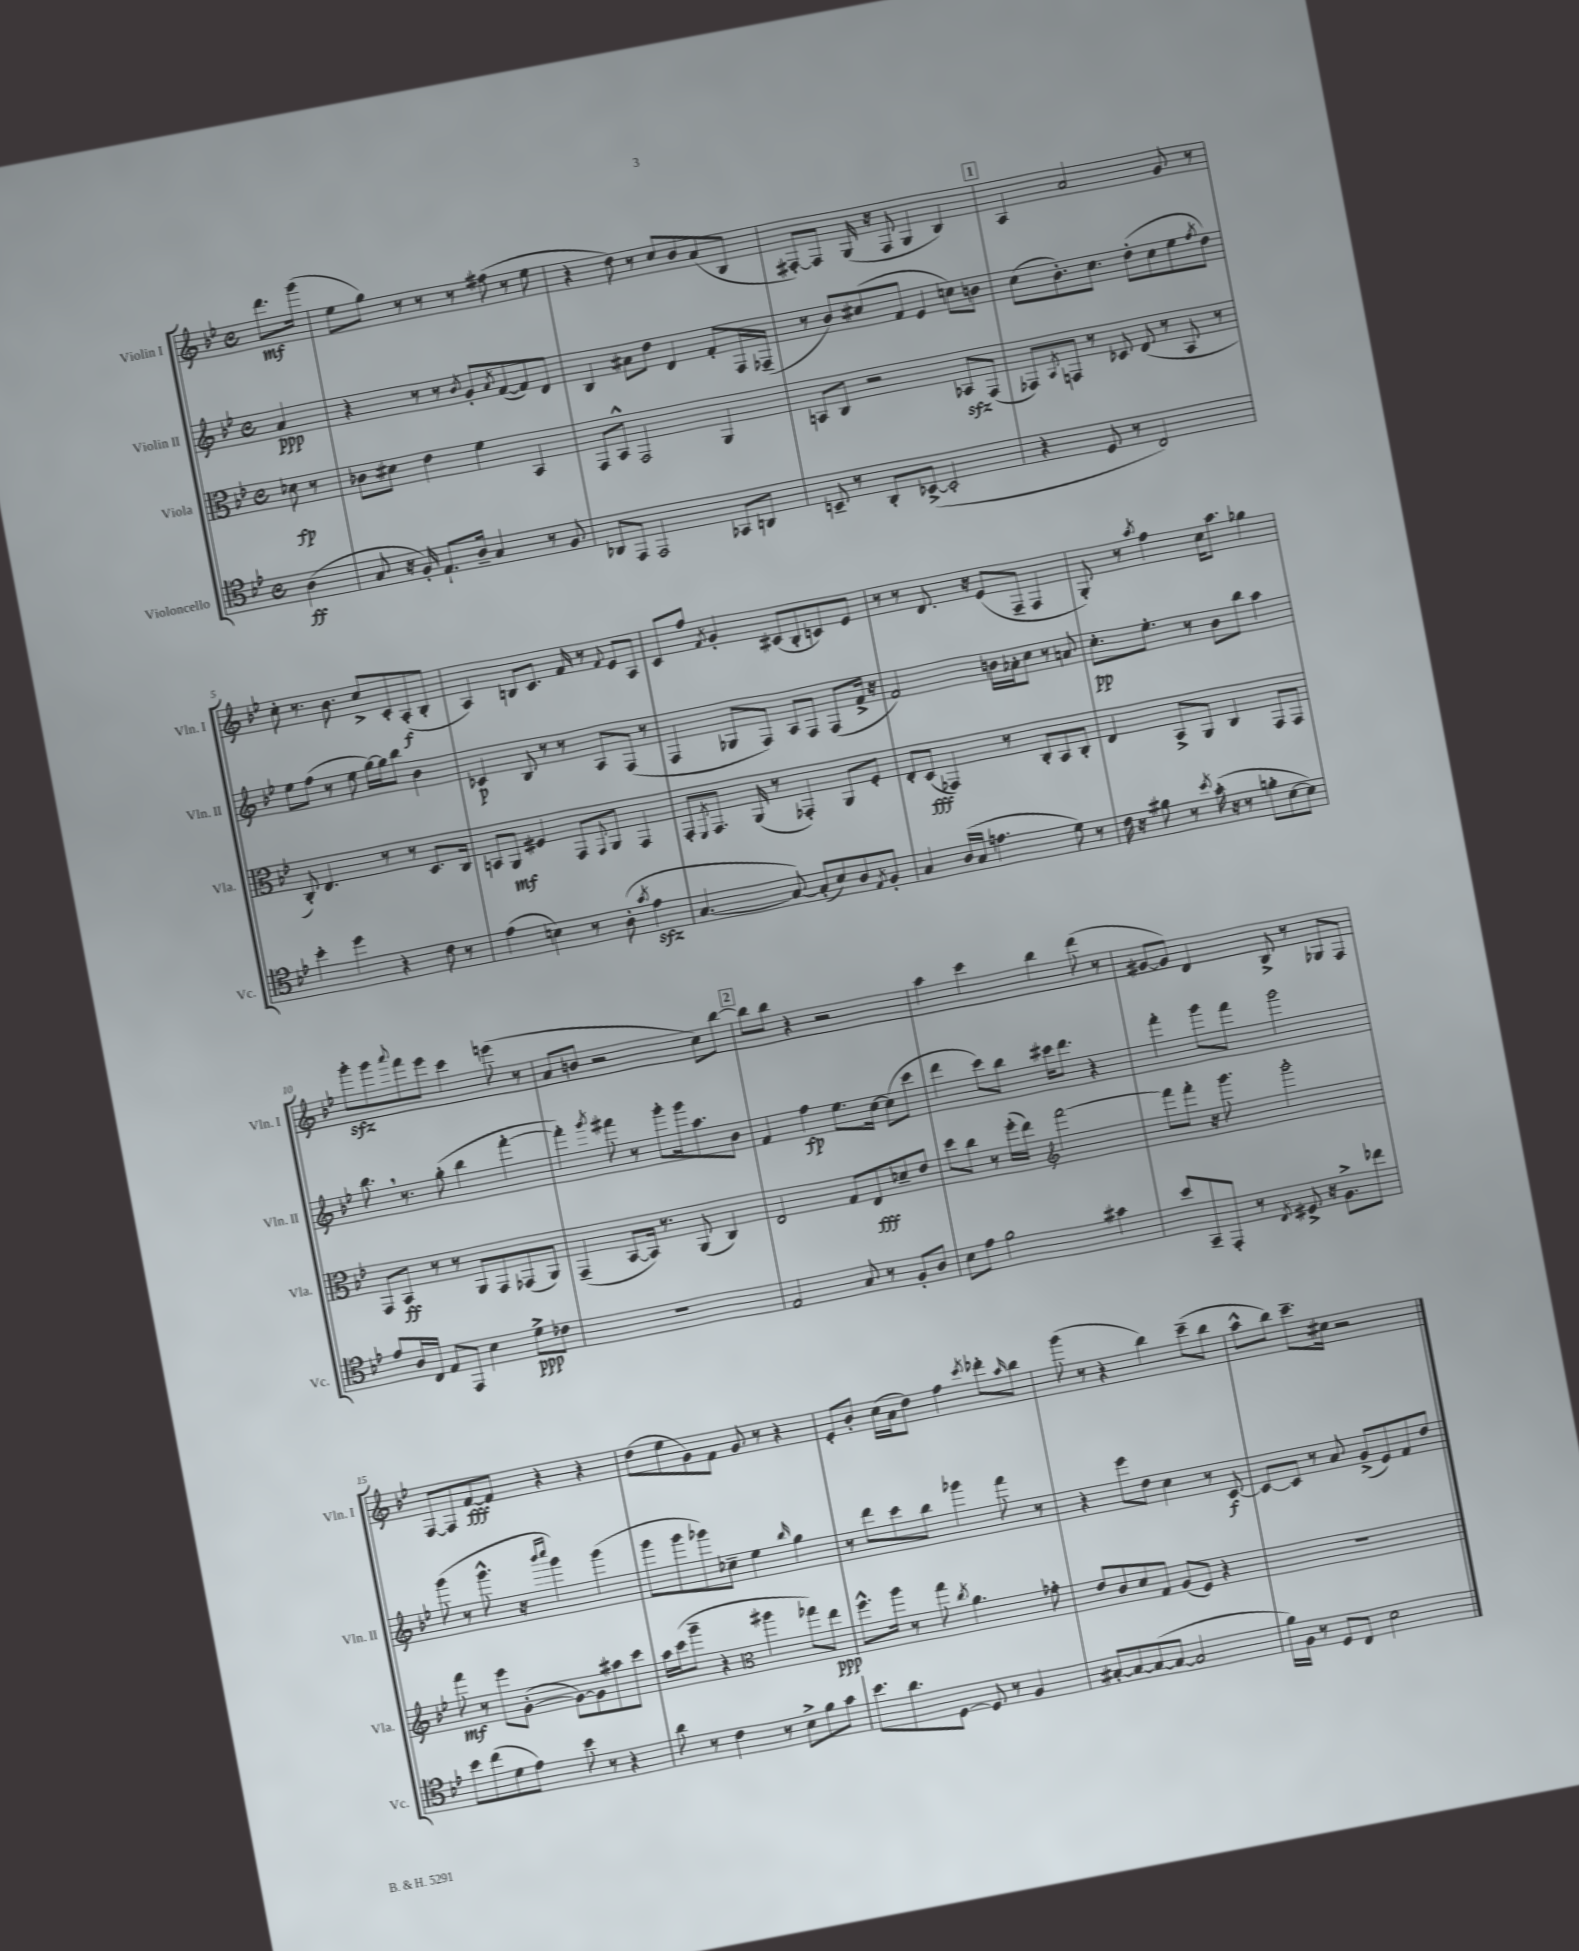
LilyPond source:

<<
\new StaffGroup <<
\new Staff = "s0" \with { instrumentName = "Violin I" shortInstrumentName = "Vln. I" } {
    \clef treble \key bes \major \defaultTimeSignature \time 4/4 \partial 4
    d'''8.\mf g'''16( |
    ees''8 g''8) r8 r8 r8 fis''8( r8 ees''8 |
    r4 d''8) r8 c''8 bes'8 a'8( bes8 |
    fis8~-.) fis8 g16( r16 fis8 g4 bes4) |
    \mark \markup { \box "1" } a4 a'2 g'8 r8 |
    c''8-. r8. bes'8. c''8-> c'8-. a8-.\f( bes8-. |
    a4) b8 c'8. f'16 r8 \appoggiatura { f'8 } ees'8 a8 |
    c'8 f''8 \acciaccatura { f'8 } g'4-. cis'8( bes8-. c'8) ees'8 |
    r8 r8 d'8. r16 ees'8( f8-- f4 |
    g8-.) r8 \acciaccatura { a''8 } f''4 c''16 a''8. ges''4 |
    g'''8-.\sfz g'''8 \appoggiatura { a'''8 } f'''8 ees'''8 c'''4 e'''8( r8 |
    a'8 b'8 r2 c''8) bes''8~ |
    \mark \markup { \box "2" } bes''8 bes''8 r4 r2 |
    a''4 c'''4 bes''4 d'''8( r8 |
    gis'8~ gis'8) d'4 bes8-> r8 ges8 f8 |
    f8~ f8 f'8~\fff f'8 r4 r4 |
    d''8( ees''8 g'8) f'8 g'8 r8 r4 |
    ees'8-. bes'8-. c''16( a'16 d''8) f''4 \acciaccatura { c'''8 } des'''8-. \grace { a''16 } bes''8 |
    g'''8( r8 r4 bes''4) c'''8--( bes''8 |
    a''8-^ bes''8) c'''8.-- cis''16 r2 \bar "|." |
}
\new Staff = "s1" \with { instrumentName = "Violin II" shortInstrumentName = "Vln. II" } {
    \clef treble \key bes \major \defaultTimeSignature \time 4/4 \partial 4
    a'4\ppp |
    r4 r8 r8 \acciaccatura { bes'8 } g'8-. \acciaccatura { a'8 } f'8~( f'8) d'8 |
    bes4 ais'8 d''8 d'4 f'8-. f16 fes16--( |
    r8 bes'8) cis''8( f'8 ees'4 c''8) b'8 |
    \mark \markup { \box "1" } c''8( bes'8.-.) c''8. d''8-.( c''8 ees''8 \acciaccatura { f''8 } d''8) |
    ees''8 f''8( r8 ees''8 g''16~) g''16 bes''8 bes'4 |
    ces'4\p bes8 r8 r8 a8 f8( r8 |
    f4 ges8 f8) a8 f8 f8( f'16-> r16 |
    f'2) b'16 aes'16-. c''8 r8 a'8 |
    c''8.-.\pp ees''8.-. r8 bes'8 bes''8 a''4 |
    bes''8. \breathe r8. g''8-.( bes''4 f'''4~-. |
    f'''4-.) \acciaccatura { g'''8 } fis'''8 r8 g'''8-. g'''16 a''8. bes'8 |
    \mark \markup { \box "2" } f'4 f''4\fp ees''8. c''16~ c''8( c'''8 |
    d'''4 c'''8) bes''8 cis'''16 d'''8. r4 |
    f'''4-. g'''8 f'''8 g'''2 |
    g'''8( r8 g'''8.-^ r16 \grace { bes'''16 c''''16 } g'''4) g'''4( |
    g'''8 g'''8 ges'''8) ces''8-- ees''4 \grace { bes''16 } g''4 |
    r8 d'''8 c'''8 bes''8 ges'''4 f'''8 r8 |
    r4 ees'''8 d''8 c''4 r8 c'8~\f |
    c'8~ c'8 r8 a'8 g'8->( ees'8) f'8 d''8 \bar "|." |
}
\new Staff = "s2" \with { instrumentName = "Viola" shortInstrumentName = "Vla." } {
    \clef alto \key bes \major \defaultTimeSignature \time 4/4 \partial 4
    des'8\fp r8 |
    ces'8 dis'8 ees'4 f'4 bes,4 |
    g,8 bes,8-^ g,2 a,4 |
    b,8 c8 r2 bes,8\sfz g,8( |
    \mark \markup { \box "1" } ges,8) \acciaccatura { bes,8 } g,8 r8 des8 ees8( r8 bes,8 r8 |
    c8-.) ees4. r8 r8 d8. c16 |
    b,8 a,8\mf fis4 g,8 \appoggiatura { g,8 } a,8 g,4 |
    g,8-. \acciaccatura { f,8 } g,8. a,16( r8 ges,4-.) a,8 f8-. |
    ees8-. d8\fff( ges,4) r8 c8-. bes,8 c8-. |
    ees4 bes,8-> a,8 c4 g,8 g,8 |
    g,8 bes,8\ff r8 r8 a,8 g,8 ges,8( a,8) |
    g,4--( bes,8~ bes,16) r8. a,8( c4) |
    \mark \markup { \box "2" } ees2 g8 ees8\fff des'8-- ees'8 |
    d''8 c''8 r8 f''16-.( ees''16) \clef treble f'''2~ |
    f'''8 f'''8-. r16 g'''8. g'''2-. |
    f'''8\mf r8 ees'''8 g'8~-.( g'8~) g'8 ais''8 c'''8 |
    a''16 c'''16( g'''8-- r4 \clef alto ais''4 ges''8) ees''8\ppp |
    f''8.-^ a''16 r8 g''8 \acciaccatura { c''8 } a'4. ges'8-. |
    ees'8 c'8 d'8 g8 a8( f8) r4 |
    R1 \bar "|." |
}
\new Staff = "s3" \with { instrumentName = "Violoncello" shortInstrumentName = "Vc." } {
    \clef tenor \key bes \major \defaultTimeSignature \time 4/4 \partial 4
    a4\ff( |
    g8 r16 f16-.) ees8.-! a16-- g4 r8 f8 |
    aes,8 ees,8 ees,2 ges,8 a,8 |
    b,8-- r8 a,8-. bes,8~->( bes,2-. |
    \mark \markup { \box "1" } r4 d8 r8 c2) |
    bes'4-. d''4 r4 c'8 r8 |
    ees'4( b4) r8 a8-.( \acciaccatura { g'8 } ees'4\sfz |
    g4.~ g8~) g8-.( bes8) a8 \acciaccatura { ees8 } f8-. |
    g4 a16( g16 e'4. d'8) r8 |
    c'16 r16 fis'8 r8 \acciaccatura { bes'8 } g'16-.( r16 r8 f'8-. bes8~ bes8) |
    ees'8 a16 c16 ees8 ees,8 bes4 d'8->\ppp ces'8 |
    R1 |
    \mark \markup { \box "2" } ees2 g8 r8 f8-. a8 |
    bes8 ees'8 f'2 gis'4 |
    bes'8 g,8-- ees,8-. r8 \acciaccatura { c8 } dis8-> r16 f8.-> ces''8 |
    bes'8 c''8( d'8 ees'8) bes'8 r8 r4 |
    a'8 r8 c'4 r8 bes8-> f'8 g'8 |
    bes'8. a'8. d8~ d8 r8 f4 |
    gis8~-. gis8~ gis8~( gis8~ gis2 |
    f'16) f16 r8 d8 c8 bes2 \bar "|." |
}
>>
>>
